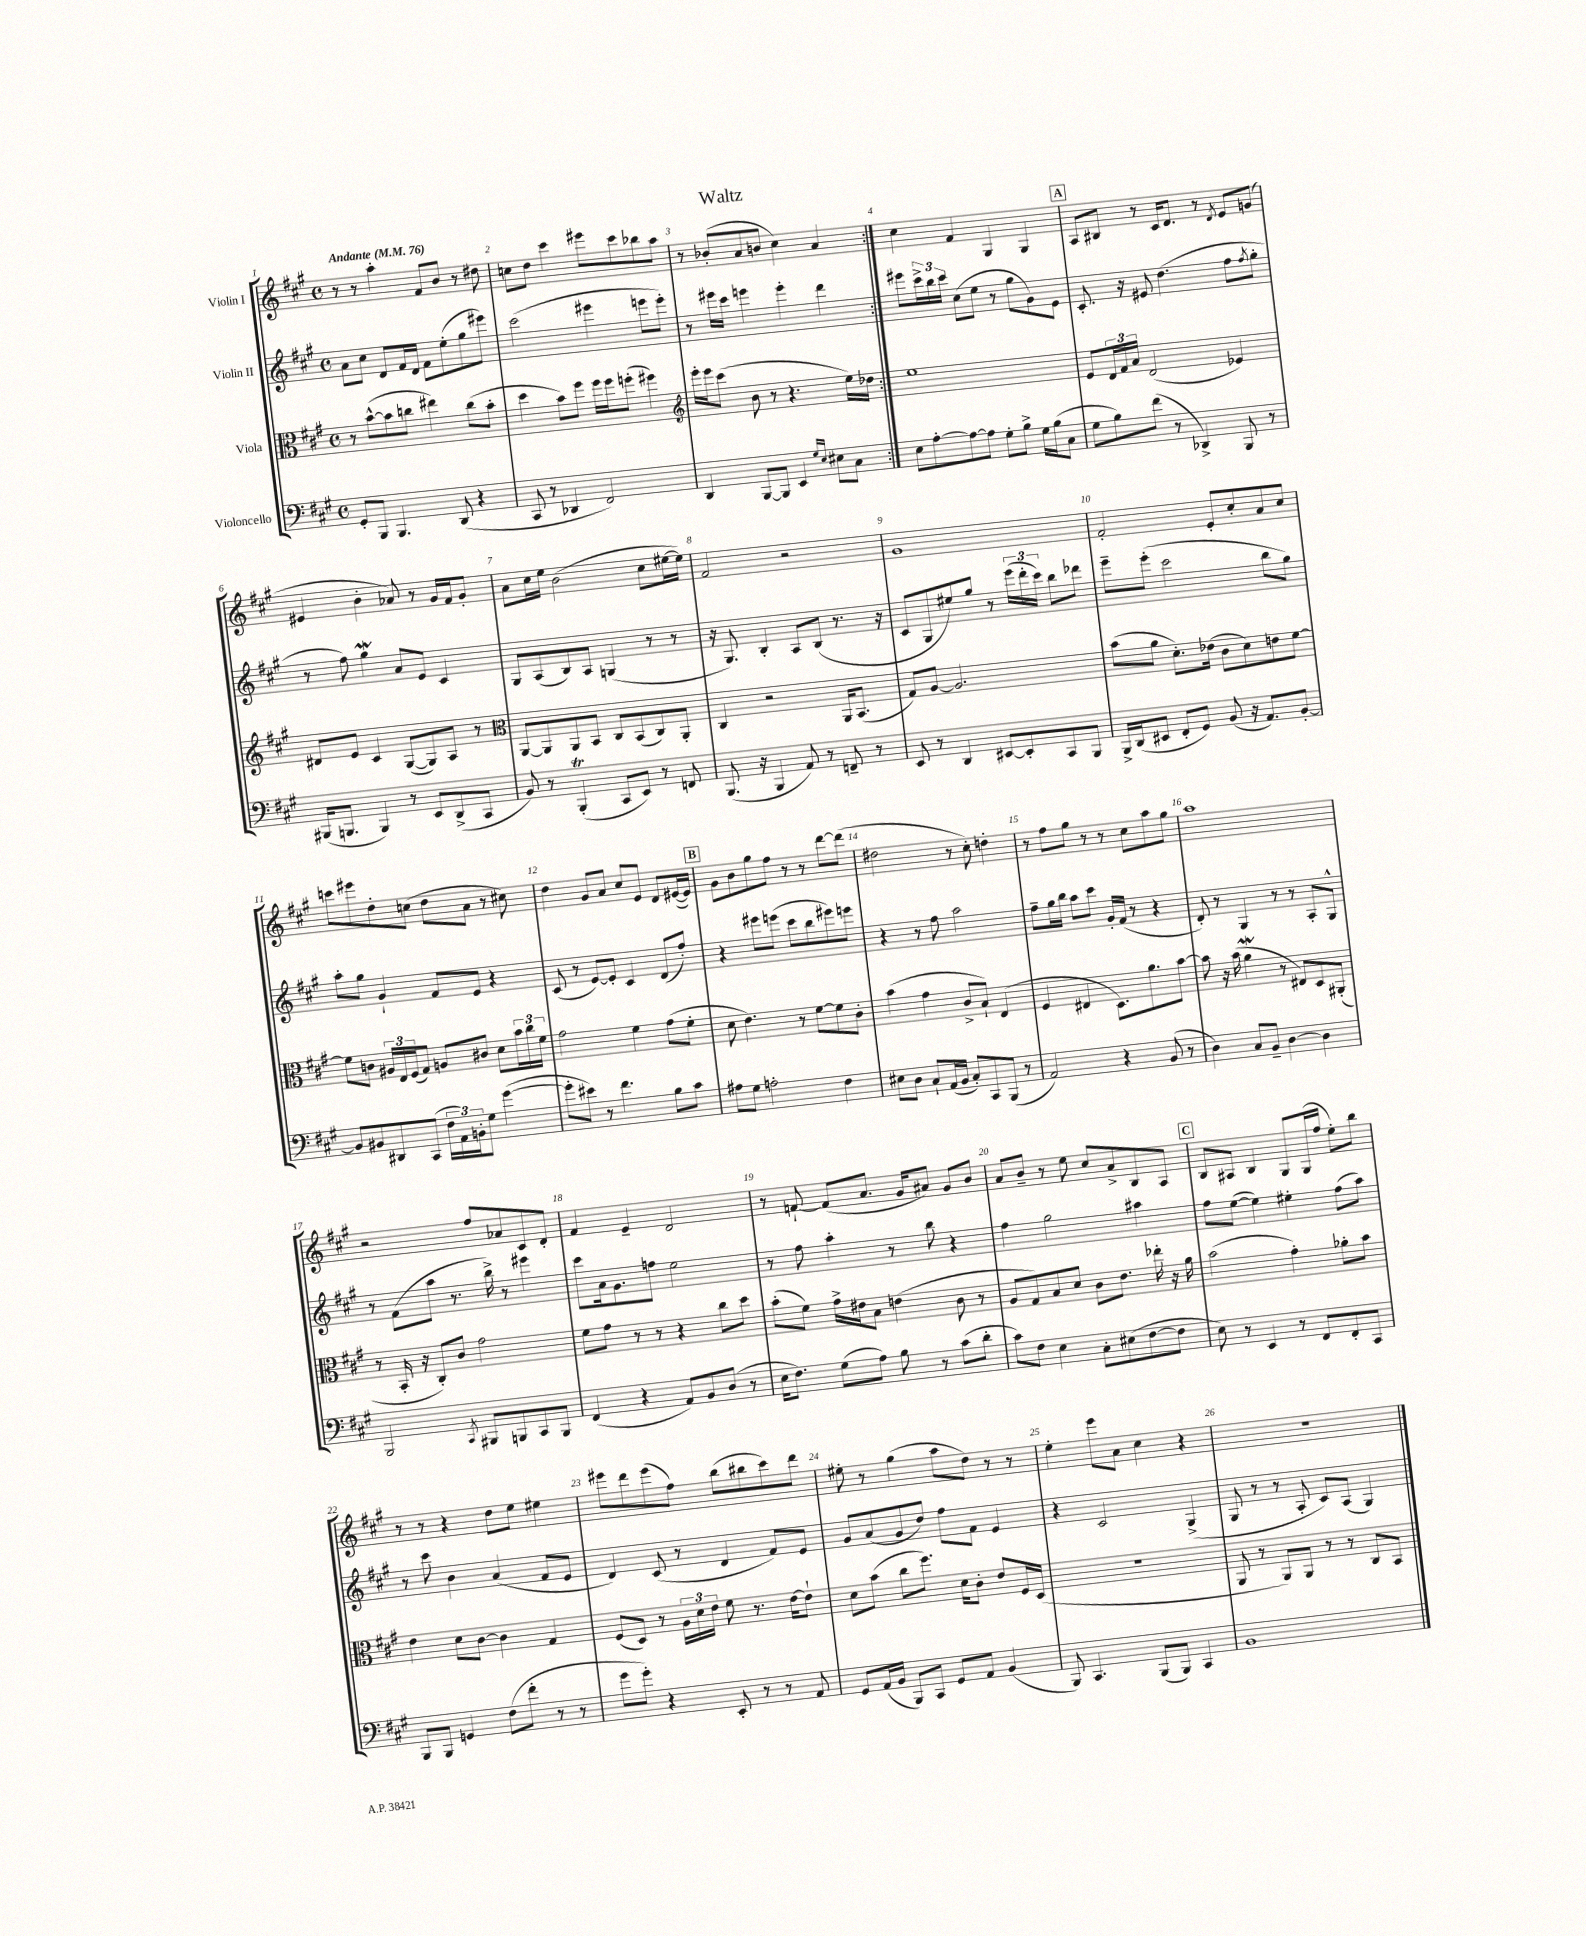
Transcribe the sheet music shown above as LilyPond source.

\header { title = "Waltz" }
<<
\new StaffGroup <<
\new Staff = "s0" \with { instrumentName = "Violin I" } {
    \clef treble \key a \major \defaultTimeSignature \time 4/4 \tempo "Andante" 4 = 76
    \repeat volta 2 { r8 r8 a''4-. fis'8 b'8 r8 dis''8 |
    c''8 d''8 cis'''4 eis'''8 cis'''8 bes''8 a''8 |
    r8 bes'8-.( a'8 b'8 cis''4) a'4 | }
    cis''4 fis'4 gis4 gis4 |
    \mark \markup { \box "A" } a8 bis8 r8 cis'16 d'8. r8 \acciaccatura { d'8 } e'8 g'8( |
    eis'4 b'4-. aes'8) r8 gis'16 fis'16 gis'8-. |
    a'8 cis''16 e''16 b'2( cis''8 eis''16~ eis''16) |
    fis'2 r2 |
    gis'1 |
    fis'2-. e'8-. cis''8-. a'8 cis''8 |
    c'''8 eis'''8 d''8-. c''8( d''8 a'8 r8 cis''8) |
    d''4 gis'8 a'8 cis''8 e'8 d'8 eis'16~( eis'16) |
    \mark \markup { \box "B" } gis'8 b'8 gis''8 fis''8 r8 r8 d'''8~ d'''8( |
    dis''2 r8 cis''8-.) d''4-. |
    r8 fis''8 gis''8 r8 r8 cis''8 a''8 gis''8 |
    a''1 |
    r2 fis''8 aes'8 cis'8 d'8-. |
    fis'4 e'4-- d'2 |
    r8 f'8~-! f'8( a'8. gis'16 ais'8) gis'8 b'8 |
    a'8 b'8-- r8 e''8 cis''8 a'8-> b8 a8 |
    \mark \markup { \box "C" } b8 ais8 b4 gis8 gis16( fis''16 e''8-.) b''8 |
    r8 r8 r4 d''8 e''8 eis''4 |
    eis'''8 d'''8 eis'''8( fis''8) b''8( bis''8 cis'''8) d'''8 |
    eis''8-. r8 gis''4( a''8 d''8) r8 r8 |
    e''4-. e'''8 a'8 cis''4 r4 |
    R1 \bar "|." |
}
\new Staff = "s1" \with { instrumentName = "Violin II" } {
    \clef treble \key a \major \defaultTimeSignature \time 4/4
    \repeat volta 2 { a'8 cis''8 d'8 fis'16 d'16 fis'8 e''8-.( gis''8 eis'''8) |
    cis'''2( eis'''4 e'''8 e'''8-.) |
    r8 eis'''16 cis'''16 e'''4 e'''4-. d'''4 | }
    eis'''8 \tuplet 3/2 { cis'''16-> b''16 cis'''16 } cis''8( e''8 r8 gis''8 gis'8) e'8 |
    \mark \markup { \box "A" } cis'8.-. r16 eis'8 d''4.( fis''8 \acciaccatura { fis''8 } gis''8-. |
    r8 fis''8) gis''4\mordent a'8 e'8 cis'4 |
    gis8 a8( b8) a8 g4( r8 r8 |
    r16 gis8.) b4-. a8 b8( r8. r16 |
    cis'8 gis8 eis''8) gis''8 r8 \tuplet 3/2 { e'''16( d'''16-. cis'''16) } b''8 des'''8 |
    e'''8-- e'''8-.( cis'''2 b''8 gis''8) |
    a''8-. gis''8 gis'4-! fis'8 e'8 r4 |
    cis'8( r8 e'8~) e'8-. cis'4 d'8( fis''8-.) |
    \mark \markup { \box "B" } r4 eis'''8 e'''8( cis'''8 b''8 eis'''8) e'''8 |
    r4 r8 fis''8 a''2 |
    fis''8-- gis''16 b''16 a''8 cis'''8 gis'16-. fis'16( r8 r4 |
    d'8-.) r8 gis4 r8 r8 a8-. gis8-^ |
    r8 fis'8( a''8 r8. b''16->) r8 eis'''4 |
    cis'''8 a'16 gis'8. f''8 e''2 |
    r8 fis''8 a''4-. r8 b''8 r4 |
    fis''4 gis''2 ais''4 |
    \mark \markup { \box "C" } fis''8 e''8~( e''4) eis''4-. fis''8( a''8) |
    r8 cis'''8 b'4 a'4( fis'8 e'8 |
    d'4) cis'8( r8 d'4 fis'8) e'8 |
    gis'8 a'8( gis'8 d''8) fis''8 fis'8 e'4 |
    r4 cis'2 gis4->( |
    gis8 r8 r8 a8-. cis'8) a8( gis4) \bar "|." |
}
\new Staff = "s2" \with { instrumentName = "Viola" } {
    \clef alto \key a \major \defaultTimeSignature \time 4/4
    \repeat volta 2 { r8 b'8~-^( b'8 c''8 eis''4) c''8( b'8-. |
    d''4 b'8) fis''8 fis''16 fis''16 f''8-.( fis''4) |
    \clef treble e'''16-. e'''16 cis'''8( b'8 r8 r4. e''16) des''16 | }
    e''1 |
    \mark \markup { \box "A" } e'8 \tuplet 3/2 { d'16 fis'16 a'16 } d'2( ees'4) |
    dis'8 e'8 cis'4 gis8~( gis8) a8 r8 |
    \clef alto a,8~ a,8 a,8 b,8 cis8 b,8( cis8) a,8-. |
    cis4 r2 a,16 b,8.( |
    gis8) a8~ a2. |
    b'8( a'8 d'8.-.) ees'16( cis'8 d'8) e'8 fis'8~ |
    fis'8 c'8 \tuplet 3/2 { ais16 e16 fis16( } gis8) a8 cis'8 d'8 \tuplet 3/2 { b'16 cis''16 fis'16 } |
    gis'2 fis'4 gis'8( fis'8-. |
    \mark \markup { \box "B" } d'8 e'4.) r8 fis'8~ fis'8 cis'8-. |
    b'4( gis'4 cis'8-> b8-!) e4( |
    fis4 eis4 d8.) a'8. b'8~ |
    b'8 r16 b'16( a'4\mordent r8 eis8) d8 ais,8-.( |
    r8 b,16-. r16 cis8-.) cis'8 gis'2 |
    fis'8 gis'8 r8 r8 r4 cis''8 d''8 |
    b'8-.( fis'8) gis'16-> eis'16 b8 e'4( cis'8 r8 |
    a8 gis8) b8 d'8 cis'8 e'8. ees''16-. r16 a'16 |
    \mark \markup { \box "C" } b'2( gis'4-.) aes'8-. b'8 |
    e'4 d'8 cis'8~ cis'4 gis4 |
    fis8( d8) r8 \tuplet 3/2 { a16 d'16 e'16 } fis'8 r8. e'16~ e'8-! |
    d'8 b'8( cis''8 fis''8.) d'16 cis'8-. e'8 fis16 d16( |
    R1 |
    a,8 r8 a,8) a,8 r8 r8 cis8 b,8 \bar "|." |
}
\new Staff = "s3" \with { instrumentName = "Violoncello" } {
    \clef bass \key a \major \defaultTimeSignature \time 4/4
    \repeat volta 2 { gis,8-. b,,8 b,,4. d,8( r4 |
    cis,8 r8 des,4 fis,2) |
    d,4 b,,8~ b,,8 e,4 \grace { gis16 e16 } eis8 cis8 | }
    e8 a8~-. a8~ a8 gis8-. b8-> gis16 b16( cis8 |
    \mark \markup { \box "A" } gis8 b8) fis'8( r8 des,4->) b,,8 r8 |
    bis,,16( b,,8. b,,4) r8 e,8 d,8->( cis,8 |
    b,8) r8 b,,4-.\trill( cis,8 e,8) r8 f,8 |
    b,,8.( r16 b,,4 a,8) r8 f,8-- r8 |
    e,8 r8 d,4 eis,8~ eis,8-. cis,8 b,,8 |
    b,,16-> d,16( eis,8 fis,8-. gis,8) b,8( r16 a,8.) b,8~-. |
    b,8 bis,8 dis,8 cis,8( \tuplet 3/2 { fis16 a,16) b,16-. } gis8 gis'4~( |
    gis'8-. eis'8) r8 fis'4. b8 cis'8 |
    \mark \markup { \box "B" } ais8 gis8 a2-. fis4 |
    eis8 d8 cis8-! a,16( b,16 cis8-.) cis,8 b,,8( r8 |
    a,2) r4 b,8( r8 |
    d4) cis8 b,8-- d4~ d4 |
    b,,2 \acciaccatura { cis,8 } bis,,8 b,,8 cis,8 b,,8 |
    fis,4( r4 a,8) b,8 d8( r8 |
    e16 fis8.) gis8( a8) b8 r8 cis'8( d'8-. |
    cis'8) fis8 e4 cis8-. eis8( fis8~ fis8 |
    \mark \markup { \box "C" } e8) r8 e,4 r8 fis,8 fis,8-. cis,8 |
    b,,8 b,,8 g,4 fis8( fis'8-. r8 r8 |
    gis'8 gis'8-.) r4 e,8-. r8 r8 a,8 |
    gis,8 a,16( b,16 b,,8) cis,8 gis,8 a,8 b,4( |
    b,,8) cis,4. b,,8( b,,8) cis,4 |
    b,1 \bar "|." |
}
>>
>>
\layout { \context { \Score \override BarNumber.break-visibility = ##(#f #t #t) barNumberVisibility = #all-bar-numbers-visible } }
